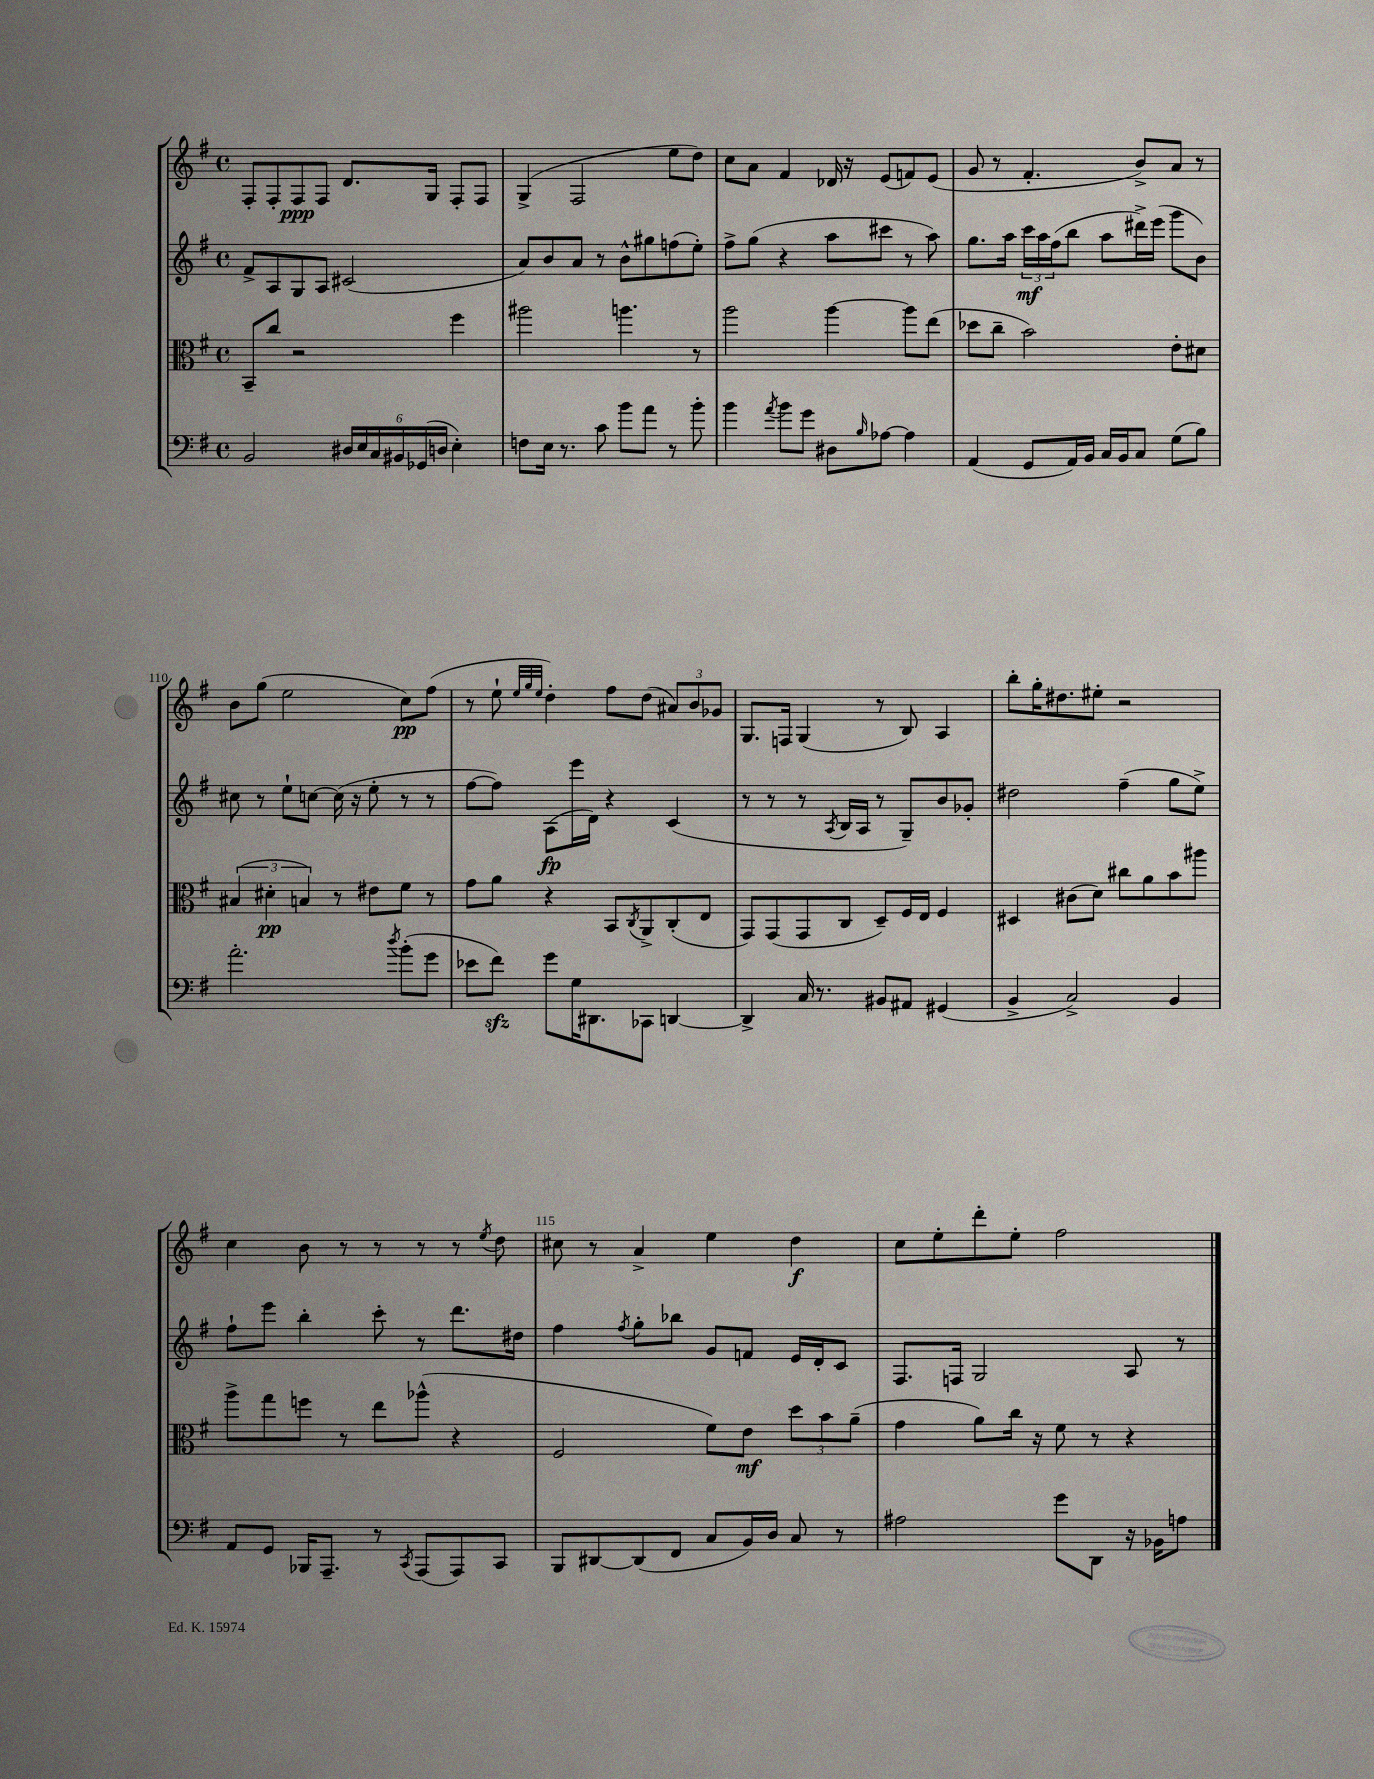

**kern	**kern	**dynam	**kern	**dynam	**kern	**dynam
*part4	*part3	*part3	*part2	*part2	*part1	*part1
*staff4	*staff3	*staff3	*staff2	*staff2	*staff1	*staff1
*clefF4	*clefC3	*	*clefG2	*	*clefG2	*
*k[f#]	*k[f#]	*	*k[f#]	*	*k[f#]	*
*M4/4	*M4/4	*	*M4/4	*	*M4/4	*
*met(c)	*met(c)	*	*met(c)	*	*met(c)	*
=106	=106	=106	=106	=106	=106	=106
2BB/	8BB~/L	.	8f#^/L	.	8F#'/L	.
.	8cc/J	.	8A/	.	8F#'/	.
.	2r	.	8G/	.	8F#/	ppp
.	.	.	8A/J	.	8F#/J	.
24D#X/LL	.	.	(2c#X/	.	8.d/L	.
24E/	.	.	.	.	.	.
24C/	.	.	.	.	.	.
24BB#X/	.	.	.	.	.	.
(24GG-X/	.	.	.	.	.	.
.	.	.	.	.	16G/Jk	.
24Dn/JJ	.	.	.	.	.	.
4E'\)	4ff#\	.	.	.	8F#'/L	.
.	.	.	.	.	8F#/J	.
=107	=107	=107	=107	=107	=107	=107
8Fn\L	2aa#X\	.	8a/L)	.	(4G^/	.
16E\Jk	.	.	8b/	.	.	.
8.r	.	.	.	.	.	.
.	.	.	8a/J	.	2F#/	.
8c\	.	.	8r	.	.	.
8b\L	4.aan\	.	8b^^\L	.	.	.
8a\J	.	.	8gg#X\	.	.	.
8r	.	.	(8ffn\	.	8ee\L	.
8b'\	8r	.	8ee'\J)	.	8dd\J)	.
=108	=108	=108	=108	=108	=108	=108
4b\	2aa\	.	8ff#^\L	.	8cc\L	.
.	.	.	(8gg\J	.	8a\J	.
8qa/	.	.	.	.	.	.
8b\L	.	.	4r	.	4f#/	.
8g\J	.	.	.	.	.	.
8D#X\L	[4aa\	.	8aa\L	.	16d-X/	.
.	.	.	.	.	16r	.
16qqB/	.	.	.	.	.	.
[8A-X\J	.	.	8ccc#X\J	.	(8e/L	.
4A-\]	8aa\L]	.	8r	.	8fn/)	.
.	(8ee\J	.	8aa\)	.	(8e/J	.
=109	=109	=109	=109	=109	=109	=109
(4AA/	8dd-X\L	.	8.gg\L	.	8g/	.
.	8cc~\J	.	.	.	8r	.
.	.	.	16aa\Jk	.	.	.
8GG/L	2b\)	.	24ccc\LL	mf	4.f#'/	.
.	.	.	24aa\	.	.	.
.	.	.	(24ff#\J	.	.	.
16AA/L)	.	.	8bb\J	.	.	.
16BB/JJ	.	.	.	.	.	.
16C/LL	.	.	8aa\L	.	.	.
16BB/J	.	.	.	.	.	.
8C/J	.	.	16ddd#X^\L)	.	8b^/L)	.
.	.	.	(16eee\JJ	.	.	.
(8G\L	8e'\L	.	8ggg\L	.	8a/J	.
8B\J)	8d#X\J	.	8b\J)	.	8r	.
!!LO:LB:g=z
=110	=110	=110	=110	=110	=110	=110
2.a'\	(6B#X/	.	8cc#X\	.	8b\L	.
.	.	.	8r	.	(8gg\J	.
.	6d#X'\	pp	.	.	.	.
.	.	.	8ee`\L	.	2ee\	.
.	6Bn/)	.	.	.	.	.
.	.	.	[8ccn\J	.	.	.
.	8r	.	(16cc\]	.	.	.
.	.	.	16r	.	.	.
.	8e#X\L	.	8ee'\	.	.	.
8qdd/	.	.	.	.	.	.
(8b'\L	8f#\J	.	8r	.	8cc\L)	pp
8g\J	8r	.	8r	.	(8ff#\J	.
=111	=111	=111	=111	=111	=111	=111
8e-X\L	8g\L	.	[8ff#\L	.	8r	.
8f#zz\J)	8a\J	.	8ff#\J])	.	8ee`\	.
.	.	.	.	.	32qqee/LLL	.
.	.	.	.	.	32qqgg/	.
.	.	.	.	.	32qqee/JJJ	.
8g\L	4r	.	(8A\L	fp	4dd'\)	.
16G\K	.	.	16eee\L	.	.	.
8.DD#X\	.	.	16d\JJ)	.	.	.
.	8BB/L	.	4r	.	8ff#\L	.
.	8qC/	.	.	.	.	.
8CC-X\J	8AA^/	.	.	.	(8dd\J	.
[4DDn/	(8C'/	.	(4c/	.	12a#X/L)	.
.	.	.	.	.	12b/	.
.	8E/J	.	.	.	.	.
.	.	.	.	.	12g-X/J	.
=112	=112	=112	=112	=112	=112	=112
4DD^/]	8GG/L)	.	8r	.	8.G/L	.
.	(8GG/	.	8r	.	.	.
.	.	.	.	.	16Fn/Jk	.
16C/	8GG/	.	8r	.	(4G/	.
8.r	.	.	.	.	.	.
.	.	.	8qA/	.	.	.
.	8C/J	.	16B/LL	.	.	.
.	.	.	16A/JJ	.	.	.
8BB#X/L	8D~/L)	.	8r	.	8r	.
8AA#X/J	16F#/L	.	8G~/L)	.	8B/)	.
.	16E/JJ	.	.	.	.	.
(4GG#X/	4F#/	.	8b/	.	4A/	.
.	.	.	8g-X'/J	.	.	.
=113	=113	=113	=113	=113	=113	=113
4BB^/	4D#X/	.	2dd#X\	.	8bb'\L	.
.	.	.	.	.	16gg'\K	.
.	.	.	.	.	8.dd#X\	.
2C^/)	(8c#X\L	.	.	.	.	.
.	8d\J)	.	.	.	8ee#X'\J	.
.	8cc#X\L	.	(4ff#~\	.	2r	.
.	8a\	.	.	.	.	.
4BB/	8b\	.	8gg\L	.	.	.
.	8aa#X\J	.	8ee^\J)	.	.	.
!!LO:LB:g=z
=114	=114	=114	=114	=114	=114	=114
8AA/L	8aa^\L	.	8ff#`\L	.	4cc\	.
8GG/J	8gg\	.	8eee\J	.	.	.
16BBB-X/KL	8ffn\J	.	4bb'\	.	8b\	.
8.AAA~/J	.	.	.	.	.	.
.	8r	.	.	.	8r	.
8r	8ee\L	.	8ccc'\	.	8r	.
8qCC/	.	.	.	.	.	.
(8AAA/L	(8aa-X^^\J	.	8r	.	8r	.
8AAA/)	4r	.	8.ddd\L	.	8r	.
.	.	.	.	.	8qee/	.
8CC/J	.	.	.	.	8dd\	.
.	.	.	16dd#X\Jk	.	.	.
=115	=115	=115	=115	=115	=115	=115
8BBB/L	2F#/	.	4ff#\	.	8cc#X\	.
[8DD#X/	.	.	.	.	8r	.
.	.	.	8qff#/	.	.	.
(8DD#/]	.	.	8gg'\L	.	4a^/	.
8FF#/J	.	.	8bb-X\J	.	.	.
8C/L	8f#\L)	.	8g/L	.	4ee\	.
16BB/L)	8e\J	mf	8fn/J	.	.	.
16D/JJ	.	.	.	.	.	.
8C/	12dd\L	.	16e/LL	.	4dd\	f
.	.	.	16d'/J	.	.	.
.	12b\	.	.	.	.	.
8r	.	.	8c/J	.	.	.
.	(12a~\J	.	.	.	.	.
=116	=116	=116	=116	=116	=116	=116
2A#X\	4g\	.	8.F#/L	.	8cc\L	.
.	.	.	.	.	8ee'\	.
.	.	.	16Fn/Jk	.	.	.
.	8a\L)	.	2G/	.	8ddd'\	.
.	16cc\Jk	.	.	.	8ee'\J	.
.	16r	.	.	.	.	.
8g\L	8f#\	.	.	.	2ff#\	.
8DD\J	8r	.	.	.	.	.
16r	4r	.	8A/	.	.	.
16BB-X\KL	.	.	.	.	.	.
8An\J	.	.	8r	.	.	.
==	==	==	==	==	==	==
*-	*-	*-	*-	*-	*-	*-
